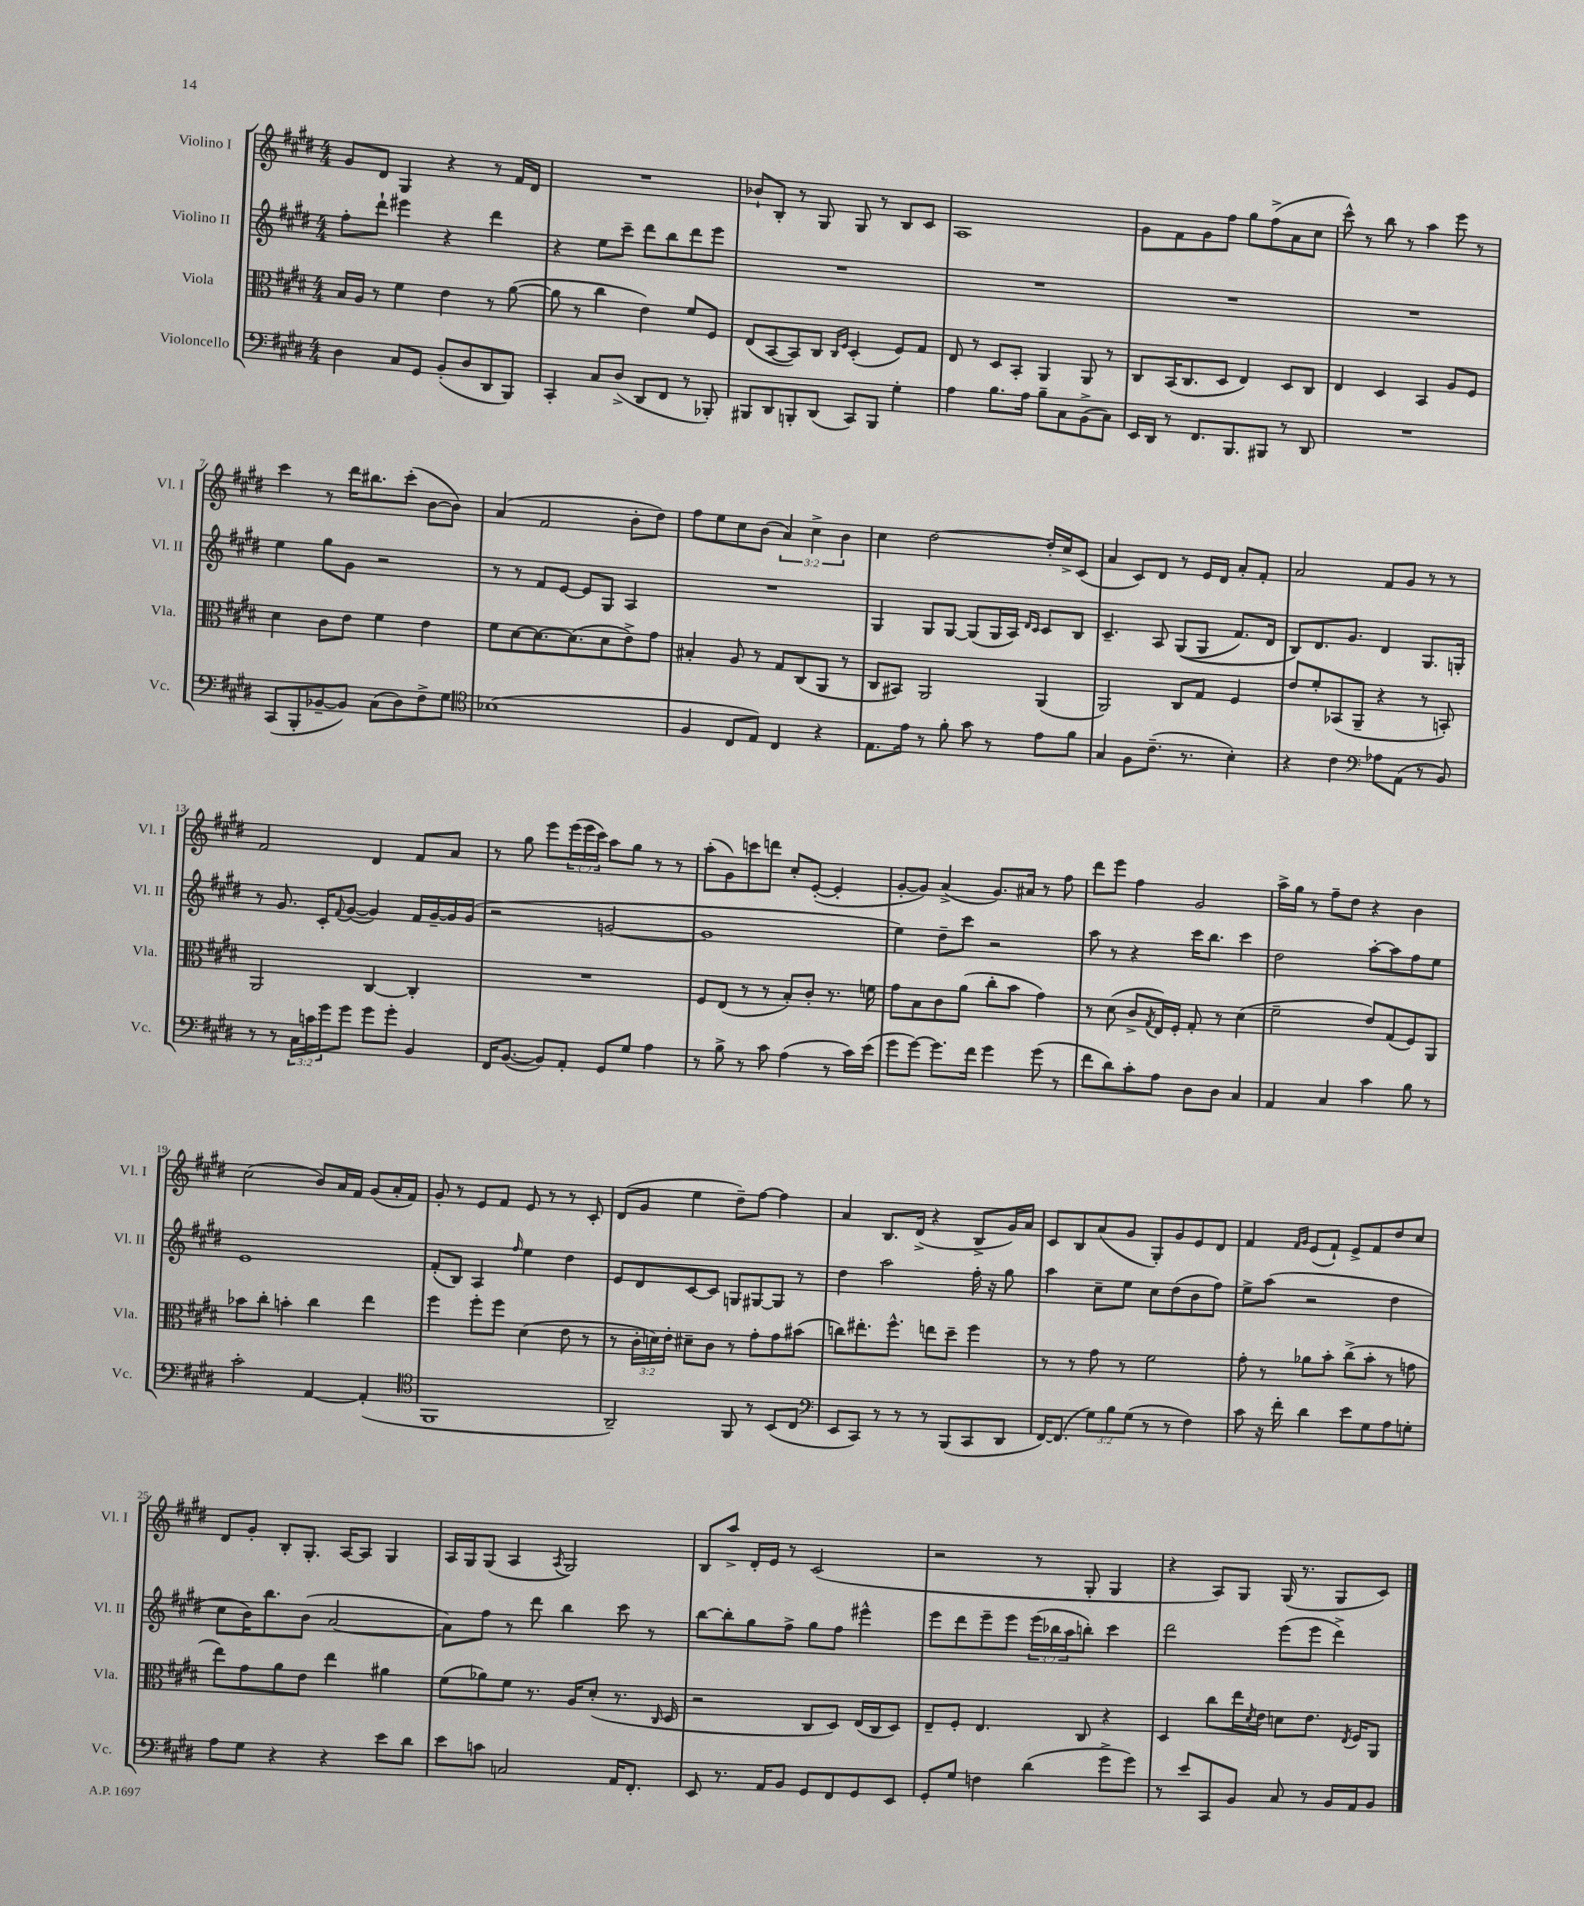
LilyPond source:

<<
\new StaffGroup <<
\new Staff = "s0" \with { instrumentName = "Violino I" shortInstrumentName = "Vl. I" } {
    \clef treble \key e \major \numericTimeSignature \time 4/4 \override Staff.TupletNumber.text = #tuplet-number::calc-fraction-text
    gis'8 dis'8 gis4 r4 r8 fis'16 dis'16 |
    R1 |
    bes'8-! b8-. r8 gis8 gis8 r8 b8 cis'8 |
    a1 |
    gis'8 fis'8 gis'8 fis''8 gis''8 fis''8->( a'8 cis''8 |
    cis'''8-^) r8 b''8 r8 a''4 e'''8 r8 |
    cis'''4 r8 dis'''16 bis''8. cis'''8-.( b'8~ b'8) |
    a'4( fis'2 b'8-. dis''8) |
    fis''8 e''8 cis''8 b'8( \tuplet 3/2 { a'4) cis''4-> b'4 } |
    cis''4 dis''2~ dis''16-. cis''16-> cis'8( |
    a'4 cis'8) dis'8 r8 e'16 dis'16 a'8-. fis'8-. |
    a'2 fis'8 gis'8 r8 r8 |
    fis'2 dis'4 fis'8 a'8 |
    r8 gis''8 e'''8 \tuplet 3/2 { e'''16( e'''16 cis'''16) } a''8 gis''8 r8 r8 |
    a''8-.( gis'8) c'''8 d'''8 cis''8-. e'8~-.( e'4-. |
    gis'8~-. gis'8) a'4->( gis'8.) ais'16 r8 fis''8 |
    dis'''8 e'''8 fis''4 gis'2 |
    a''16-> gis''16 r8 fis''8-- dis''8 r4 b'4 |
    cis''2( b'8) a'16 fis'16 gis'8( a'16-. fis'16) |
    gis'8-. r8 e'8 fis'8 e'8 r8 r8 cis'8-. |
    dis'8( gis'8 e''4 dis''8--) fis''8~ fis''4 |
    a'4 b8. dis'16->( r4 b8-> gis'16) a'16 |
    cis'8 b8 a'8( gis'8 gis8-.) gis'8 e'8 dis'8 |
    fis'4 \grace { fis'16 gis'16 } e'8( fis'8-!) e'8-> fis'8 dis''8 cis''8 |
    dis'8 gis'8-. b8-. gis8.-. a16~ a8 gis4 |
    a16 gis16 gis8( a4 \acciaccatura { a8 } gis2) |
    b8 a''8-> dis'16-. e'16 r8 cis'2( |
    r2 r8 gis8-. gis4 |
    r4 a8) gis8 gis16( r8. gis8 cis'8) \bar "|." |
}
\new Staff = "s1" \with { instrumentName = "Violino II" shortInstrumentName = "Vl. II" } {
    \clef treble \key e \major \numericTimeSignature \time 4/4 \override Staff.TupletNumber.text = #tuplet-number::calc-fraction-text
    fis''8-. dis'''8-! eis'''4 r4 dis'''4 |
    r4 e''8 cis'''8-- dis'''8 b''8 dis'''8 e'''8 |
    R1 |
    R1 |
    R1 |
    R1 |
    e''4 gis''8 gis'8 r2 |
    r8 r8 fis'8 e'8~ e'8 gis8 a4 |
    R1 |
    gis4 gis8 gis8~ gis8( gis16 a16) \grace { dis'16 cis'16 } cis'8 b8 |
    cis'4.-- a8 gis8(\( gis8 fis'8.) dis'16 |
    b8\) dis'8. gis'8. dis'4 gis8. g16-. |
    r8 gis'8. cis'16-. \appoggiatura { fis'8 } gis'8~( gis'4) fis'16 gis'16~-- gis'16 gis'16( |
    r2 g'2~ |
    g'1 |
    e''4) dis''8-- cis'''8 r2 |
    a''8 r8 r4 cis'''16 b''8. cis'''4 |
    dis''2 a''8~-. a''8 fis''8 e''8 |
    e'1 |
    fis'8-.( b8) a4 \grace { fis''16 } e''4 dis''4 |
    e'8 dis'8 cis'8~ cis'8 g8 gis8~ gis8 r8 |
    dis''4 a''2 fis''16-. r16 gis''8 |
    a''4 cis''8-- e''8 cis''8 dis''8( b'8 fis''8) |
    e''8-> a''8( r2 dis''4 |
    cis''8 b'16) b''8. b'8( a'2~ |
    a'8) fis''8 r8 dis'''8 b''4 cis'''8 r8 |
    b''8~ b''8-. gis''8 fis''8-> gis''8 fis''8 eis'''4-^ |
    e'''8 dis'''8 e'''8-- e'''8 \tuplet 3/2 { e'''16( bes''16 a''16 } b''8-.) cis'''4 |
    dis'''2 e'''8( e'''8 dis'''4->) \bar "|." |
}
\new Staff = "s2" \with { instrumentName = "Viola" shortInstrumentName = "Vla." } {
    \clef alto \key e \major \numericTimeSignature \time 4/4 \override Staff.TupletNumber.text = #tuplet-number::calc-fraction-text
    b16 a16 r8 fis'4 e'4 r8 a'8~( |
    a'8 r8 cis''4 e'4) fis'8 fis8 |
    e8( b,8~ b,8) cis8 \grace { cis16 fis16 } dis4-.( fis8) gis8 |
    e8 r8 dis8 b,8-. a,4 a,8 r8 |
    cis8 b,16( cis8. dis8 e4) dis8 cis8 |
    e4 dis4 b,4 a8 fis8 |
    dis'4 cis'8 e'8 fis'4 e'4 |
    fis'8 dis'8~ dis'8.~ dis'8.( dis'8 e'8->) gis'8 |
    bis4-. a8 r8 gis8 cis8( a,8 r8 |
    cis8 bis,8) a,2 a,4( |
    a,2) cis8 gis8 fis4 |
    e'8 fis'8-. bes,8( a,8-- r4 r8 b,8-.) |
    a,2 cis4~ cis4-. |
    R1 |
    fis8 e8( r8 r8 b8-.) cis'8-. r8. f'16 |
    gis'8 b8 cis'8 a'8( cis''8-. b'8 gis'4) |
    r8 dis'8( cis'8-> \acciaccatura { gis8 } e16) fis16-. gis8-. r8 dis'4( |
    fis'2-- e'8) gis8( fis8) a,8 |
    bes'8 cis''8-. b'4-. cis''4 e''4 |
    fis''4 fis''8-. fis''8 dis'4( e'8 r8 |
    r8 \tuplet 3/2 { cis'16-. d'16) e'16-. } dis'8-- cis'8 r8 gis'8-. gis'8 bis'8( |
    c''8) eis''8.-. fis''8.-^ e''8 dis''8-- fis''4 |
    r8 r8 gis'8 r8 fis'2 |
    gis'8-. r8 aes'8 b'8-. cis''8->( b'8-. r8 g'8 |
    e''8) gis'8 a'8 e'8 e''4 ais'4 |
    fis'8( aes'8) fis'8 r8. a16 dis'8-.( r8. \grace { cis16 } dis16 |
    r2 cis8 dis8) e16( cis16 dis8) |
    e8-- fis8-. e4. cis8 r4 |
    dis4 cis''8 e''16 \acciaccatura { dis'8 } e'16 d'8 e'8. \acciaccatura { e8 } fis16 a,8 \bar "|." |
}
\new Staff = "s3" \with { instrumentName = "Violoncello" shortInstrumentName = "Vc." } {
    \clef bass \key e \major \numericTimeSignature \time 4/4 \override Staff.TupletNumber.text = #tuplet-number::calc-fraction-text
    dis4 cis8 gis,8 b,8-.( dis8 dis,8 b,,8) |
    cis,4-. cis8 dis8->( dis,8 fis,8 r8 bes,,8-.) |
    bis,,8 dis,8 b,,8-. dis,8( cis,8) b,,8 gis4-. |
    a4 b8. a16 b8-- cis8 b,8->( cis8) |
    e,16 dis,16 r8 fis,8. b,,8. bis,,8 r8 dis,8 |
    R1 |
    cis,8( b,,8-. bes,8~-- bes,8) cis8( dis8) fis8-> gis8 |
    \clef tenor bes1( |
    fis4 cis8 e8) cis4 r4 |
    e8. e'16 r8 fis'8-. gis'8 r8 e'8 fis'8 |
    gis4 fis8 cis'8.--( r8. b4-.) |
    r4 cis'4 \clef bass aes8 a,8( r8 b,8) |
    r8 r8 \tuplet 3/2 { cis16 c'16 gis'16 } gis'8 gis'8 gis'8-. b,4 |
    fis,16 b,8.~( b,8) a,8-. gis,8 gis8 a4 |
    r8 b8-> r8 cis'8 a4( r8 cis'16) e'16( |
    gis'8 gis'8~) gis'8. fis'16 gis'4 gis'8( r8 |
    fis'8 dis'8) cis'8-. a8 dis8 dis8 cis4 |
    a,4 cis4 cis'4 b8 r8 |
    cis'2-. a,4~ a,4-.( |
    \clef tenor fis,1 |
    a,2--) fis,8 r8 b,8( cis8 |
    \clef bass e,8 cis,8) r8 r8 r8 b,,8( cis,8 dis,8 |
    fis,16~) fis,8.( \tuplet 3/2 { gis8) b8 gis8( } r8 r8 fis4) |
    cis'8 r16 fis'16-. dis'4 e'8 gis8 a8 g8-. |
    a8 gis8 r4 r4 e'8 dis'8 |
    e'8 c'8 c2 a,16 fis,8.-. |
    e,8 r8. a,16 b,8 gis,8 fis,8 gis,8 e,8 |
    gis,8-. gis8 f4 dis'4( gis'8-> gis'8) |
    r8 e'8 cis,8 b,8 cis8 r8 b,16 a,16 b,8 \bar "|." |
}
>>
>>
